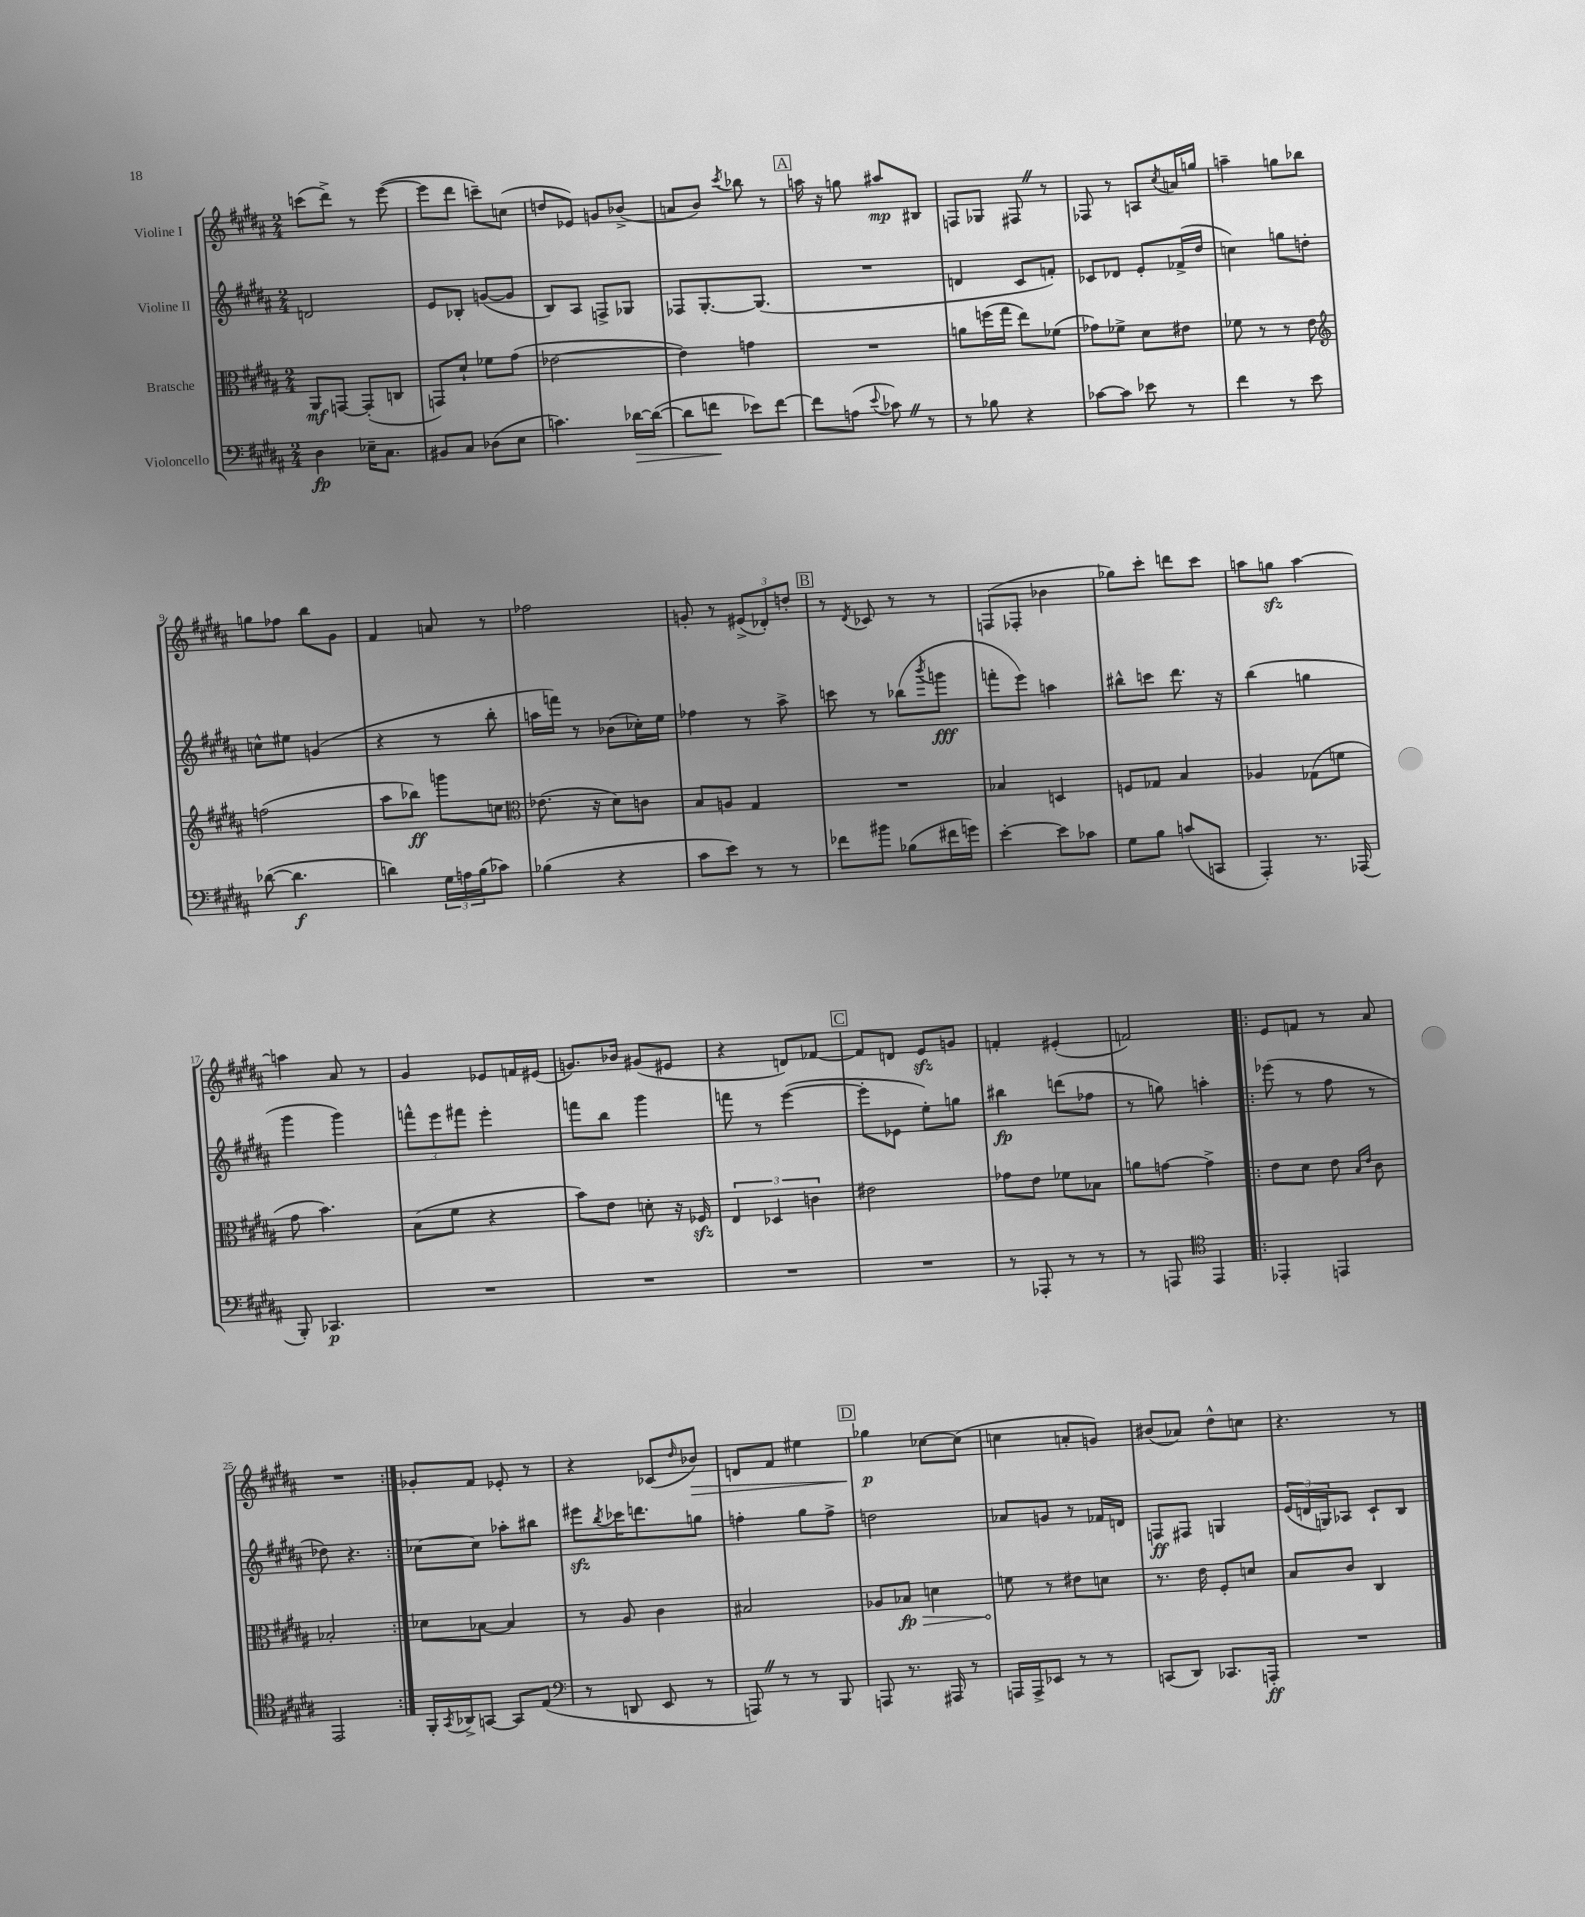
<<
\new StaffGroup <<
\new Staff = "s0" \with { instrumentName = "Violine I" } {
    \clef treble \key b \major \numericTimeSignature \time 2/4
    c'''8( dis'''8->) r8 e'''8~( |
    e'''8 dis'''8 c'''8--) c''8( |
    d''8 ees'8) g'8 bes'8->( |
    a'8 b'8) \acciaccatura { cis'''8 } bes''8 r8 |
    \mark \markup { \box "A" } a''16 r16 g''8 ais''8\mp bis8 |
    f8 ges8 fis8 \once \override BreathingSign.text = \markup { \musicglyph "scripts.caesura.straight" } \breathe r8 |
    fes8 r8 a8 \acciaccatura { cis''8 } a'16 g''16 |
    a''4-- g''8 bes''8 |
    g''8 fes''8 b''8 gis'8 |
    fis'4 a'8 r8 |
    fes''2 |
    g'8-. r8 \tuplet 3/2 { eis'8->( des'8-.) d''8-. } |
    \mark \markup { \box "B" } r8 \acciaccatura { dis'8 } ces'8 r8 r8 |
    f8( fes8-. bes'4 |
    ges''8) cis'''8-. d'''8 cis'''8 |
    a''8 g''8\sfz a''4~ |
    a''4 ais'8 r8 |
    gis'4 ees'8 f'16 eis'16( |
    g'8.) bes'16 gis'8( eis'8 |
    r4 d'8) fes'8~ |
    \mark \markup { \box "C" } fes'8 d'8 e'8\sfz g'8 |
    f'4-. eis'4-.( |
    f'2) |
    \repeat volta 2 { e'8 f'8 r8 ais'8 |
    R2 | }
    ges'8-. fis'8 ees'8-. r8 |
    r4 ces'8( \grace { dis''16 } bes'8\>) |
    d'8 fis'8 eis''4 |
    \mark \markup { \box "D" } ges''4\p\! ces''8~ ces''8( |
    c''4 a'8-. g'8) |
    bis'8( aes'8) dis''8-^ c''8 |
    r4. r8 \bar "|." |
}
\new Staff = "s1" \with { instrumentName = "Violine II" } {
    \clef treble \key b \major \numericTimeSignature \time 2/4
    d'2 |
    e'8 bes8-. g'8~( g'8 |
    b8) ais8 f8-> ges8 |
    fes8 gis8.~-. gis8.( |
    \mark \markup { \box "A" } R2 |
    d'4 cis'8 f'8-.) |
    ces'8 des'8 e'8-. fes'16->( dis''16 |
    c''4) g''8 d''8-. |
    c''8-^ eis''8 g'4( |
    r4 r8 b''8-. |
    a''16 f'''16) r8 bes'8( ces''16-.) e''16 |
    fes''4 r8 ais''8-> |
    \mark \markup { \box "B" } c'''8 r8 bes''8( \acciaccatura { b'''8 } g'''8\fff |
    f'''8-. e'''8) a''4 |
    bis''8-^ c'''8 dis'''8. r16 |
    b''4( g''4 |
    gis'''4 gis'''4) |
    \tuplet 3/2 { f'''8-^ e'''8 fis'''8 } e'''4-. |
    f'''8 b''8 gis'''4 |
    f'''8 r8 e'''4~( |
    \mark \markup { \box "C" } e'''8-. ees'8 e''8-.) g''8 |
    bis''4\fp d'''8( fes''8 |
    r8 g''8) a''4-. |
    \repeat volta 2 { ees'''8( r8 fis''8 r8 |
    des''8) r4. | }
    ces''8~ ces''8 aes''8-. bis''8 |
    eis'''8\sfz \acciaccatura { b''8 } ces'''16 d'''8. g''8 |
    f''4-. gis''8 f''8-> |
    \mark \markup { \box "D" } d''2 |
    aes'8 g'8 r8 fes'16 d'16 |
    f8\ff fis8 g4 |
    \tuplet 3/2 { e'16( d'16 g16) } aes8 cis'8-! b8 \bar "|." |
}
\new Staff = "s2" \with { instrumentName = "Bratsche" } {
    \clef alto \key b \major \numericTimeSignature \time 2/4
    ais,8\mf g,8~ g,8-.( c8 |
    g,8) dis'8-! fes'8 gis'8( |
    ees'2~ |
    ees'4) g'4 |
    \mark \markup { \box "A" } R2 |
    a'8 f''16( gis''16 e''8) fes'8( |
    ges'8) fes'8-> dis'8 eis'8 |
    fes'8 r8 r8 e'8 |
    \clef treble f''2( |
    ais''8 bes''8\ff) g'''8 c''8 |
    \clef alto ees'8.( r16 dis'8) c'8 |
    b8 a8 gis4 |
    \mark \markup { \box "B" } R2 |
    bes4 d4 |
    f8 ges8 b4 |
    aes4 ges8( f'8 |
    gis'8 b'4.) |
    b8( fis'8 r4 |
    b'8) e'8 d'8-. r16 fes16\sfz |
    \tuplet 3/2 { e4 des4 c'4 } |
    \mark \markup { \box "C" } eis'2 |
    ges'8 e'8 fes'8 bes8 |
    a'8 g'8~ g'4-> |
    \repeat volta 2 { e'8 dis'8 e'8 \grace { b16 e'16 } cis'8 |
    bes2-. | }
    des'8 bes8~ bes4 |
    r8 ais8 cis'4 |
    bis2 |
    \mark \markup { \box "D" } aes8 \once \override Hairpin.circled-tip = ##t bes8\fp\> d'4 |
    f'8\! r8 eis'8 d'8 |
    r8. e'16 fis8-. d'8 |
    b8 cis'8 cis4 \bar "|." |
}
\new Staff = "s3" \with { instrumentName = "Violoncello" } {
    \clef bass \key b \major \numericTimeSignature \time 2/4
    dis4\fp ees16-- cis8. |
    bis,8 cis8 des8( e8 |
    c'4.) des'16~\> des'16~( |
    des'8 f'8\! ees'8) f'8~ |
    \mark \markup { \box "A" } f'8 a8( \appoggiatura { e'8 } ces'8) \once \override BreathingSign.text = \markup { \musicglyph "scripts.caesura.straight" } \breathe r8 |
    r8 bes8 r4 |
    ces'8~ ces'8 ees'8 r8 |
    fis'4 r8 e'8 |
    des'8~( des'4.\f |
    d'4) \tuplet 3/2 { gis16 a16 b16( } ces'8) |
    bes4( r4 |
    cis'8 e'8) r8 r8 |
    \mark \markup { \box "B" } fes'8 bis'8 bes8( fis'16 g'16) |
    e'4~-. e'8 ces'8 |
    gis8 b8 c'8( c,8 |
    ais,,4-.) r8. aes,,16( |
    b,,8-.) ces,4.\p |
    R2 |
    R2 |
    R2 |
    \mark \markup { \box "C" } R2 |
    r8 aes,,8-. r8 r8 |
    r8 a,,8 \clef tenor e,4 |
    \repeat volta 2 { ees,4-. e,4 |
    e,2 | }
    fis,16-. \acciaccatura { gis,8 } aes,16-> g,8~ g,8 e8( |
    \clef bass r8 d,8 e,8 r8 |
    a,,8) \once \override BreathingSign.text = \markup { \musicglyph "scripts.caesura.straight" } \breathe r8 r8 b,,8 |
    \mark \markup { \box "D" } a,,8 r8. ais,,16 r8 |
    a,,16 a,,16-> ees,8 r8 r8 |
    c,8( dis,8) ces,8. a,,16-.\ff |
    R2 \bar "|." |
}
>>
>>
